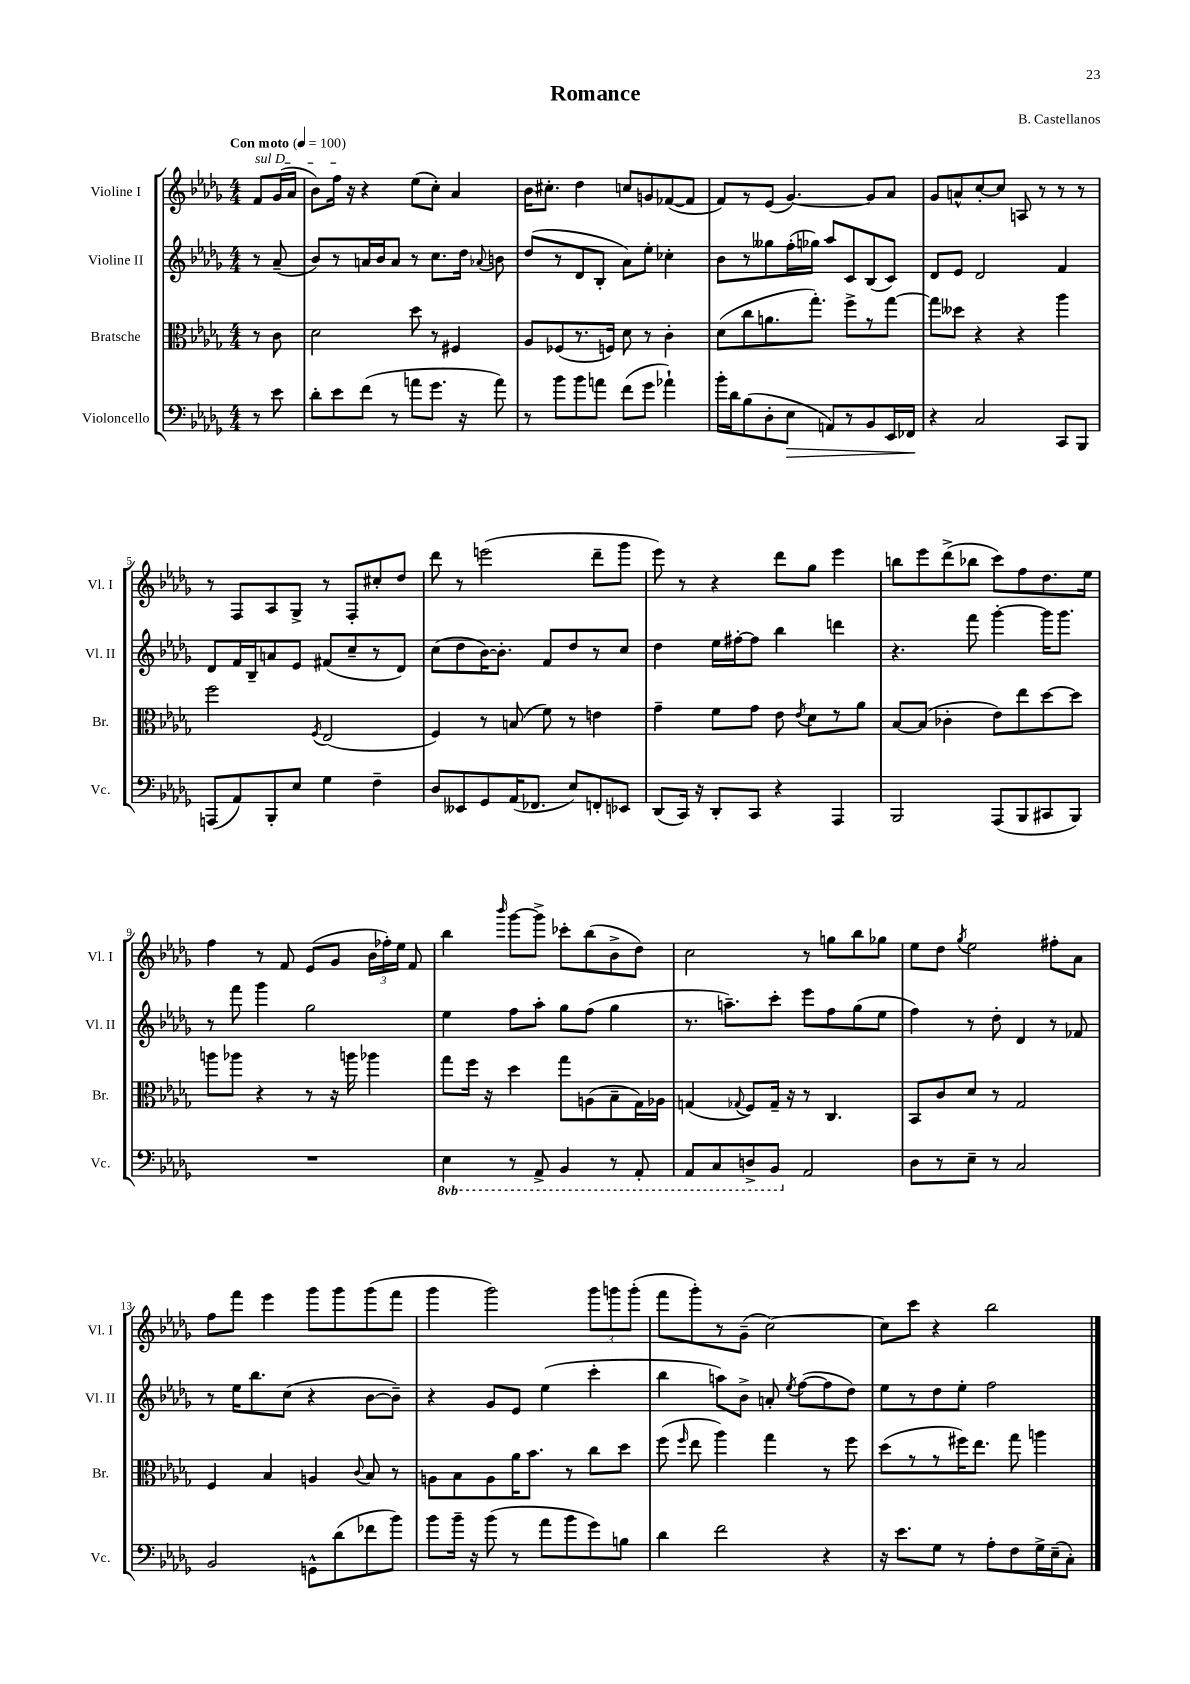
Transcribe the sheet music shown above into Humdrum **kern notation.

**kern	**dynam	**kern	**kern	**kern
*part4	*part4	*part3	*part2	*part1
*staff4	*staff4	*staff3	*staff2	*staff1
*I"Violoncello	*	*I"Bratsche	*I"Violine II	*I"Violine I
*I'Vc.	*	*I'Br.	*I'Vl. II	*I'Vl. I
*clefF4	*	*clefC3	*clefG2	*clefG2
*k[b-e-a-d-g-]	*	*k[b-e-a-d-g-]	*k[b-e-a-d-g-]	*k[b-e-a-d-g-]
*M4/4	*	*M4/4	*M4/4	*M4/4
*MM100	*	*MM100	*MM100	*MM100
=	=	=	=	=
!	!	!	!	!LO:TX:a:B:t=Con moto
!	!	!	!	!LO:TX:a:i:t=sul D
8r	.	8r	8r	8f/L
8e-\	.	8c\	(8a-~/	(16g-/L
.	.	.	.	16a-/JJ
=1	=1	=1	=1	=1
8d-'\L	.	2d-\	8b-/L)	8b-\L)
8e-\	.	.	8r	16ff\Jk
.	.	.	.	16r
(8f\J	.	.	16an/L	4r
.	.	.	16b-/J	.
8r	.	.	8a/J	.
8an\L	.	8dd-\	8r	(8ee-\L
8.g-\J	.	8r	8.cc\L	8cc'\J)
.	.	4F#X/	.	4a-/
16r	.	.	16dd-\Jk	.
.	.	.	8qqa-X/	.
8a\)	.	.	8bn\	.
=2	=2	=2	=2	=2
8r	.	8A-/L	(8dd-/L	16b-\KL
.	.	.	.	8.cc#X'\J
8b-\L	.	(8F-X/	8r	.
8b-\	.	8.r	8d-/	4dd-\
8an\J	.	.	8B-'/J	.
.	.	16Fn/Jk)	.	.
(8f\L	.	8d-\	8a-\L)	8ccn/L
8g-\J	.	8r	8ee-'\J	8gn/
4a-X`\)	.	4c'\	4cc-X'\	([8f-X/
.	.	.	.	8f-/J]
=3	=3	=3	=3	=3
16b-'\LL	.	(8d-\L	8b-\L	8f/L)
16d-\J	.	.	.	.
(8B-\	.	8cc\	8r	8r
8D-'\	.	8.an\	8gg--X\	(8e-/J
!	!LO:HP:b	!	!	!
8E-\J	>	.	(16ff'\L	[4.g-/)
.	.	8.gg-'\J)	16gg-X\JJ)	.
8AAn/L)	.	.	8aa-/L	.
8r	.	8ff^\L	8c/	.
8BB-/	.	8r	(8B-/	8g-/L]
16EE-/L	.	[8gg-\J	8c/J)	8a-/J
16FF-X/JJ	.	.	.	.
.	]	.	.	.
=4	=4	=4	=4	=4
4r	.	8gg-\L]	8d-/L	8g-/L
.	.	8dd--X\J	8e-/J	8an^^/
2C/	.	4r	2d-/	[8cc'/
.	.	.	.	8cc/J]
.	.	4r	.	8An/
.	.	.	.	8r
8CC/L	.	4aa-\	4f/	8r
8BBB-/J	.	.	.	8r
!!LO:LB:g=z
=5	=5	=5	=5	=5
(8AAAn/L	.	2ff\	8d-/L	8r
8AA-/)	.	.	16f/L	8F/L
.	.	.	16B-~/J	.
8BBB-'/	.	.	8an/	8A-/
8E-/J	.	.	8e-/J	8G-^/J
.	.	8qF/	.	.
4G-\	.	(2E-/	(8f#X/L	8r
.	.	.	8cc~/	8F'/L
4F~\	.	.	8r	8cc#X'/
.	.	.	8d-/J)	8dd-/J
=6	=6	=6	=6	=6
8D-/L	.	4F/)	(8cc\L	8ddd-\
8EE--X/	.	.	8dd-\	8r
8GG-/	.	8r	[16b-\K)	(2eeen\
.	.	.	8.b-'\J]	.
(16AA-/K	.	(8Bn/	.	.
8.FF-X/J	.	.	.	.
.	.	8f\)	8f/L	.
8E-/L)	.	8r	8dd-/	.
8FFn'/	.	4en\	8r	8ddd-~\L
8EE-X/J	.	.	8cc/J	8ggg-\J
=7	=7	=7	=7	=7
(8DD-/L	.	4g-~\	4dd-\	8eee-\)
16CC/Jk)	.	.	.	8r
16r	.	.	.	.
8DD-'/L	.	8f\L	16ee-\LL	4r
.	.	.	[16ff#X'\J	.
8CC/J	.	8g-\J	8ff#\J]	.
4r	.	8e-\	4bb-\	8ddd-\L
.	.	8qe-/	.	.
.	.	8d-\L	.	8gg-\J
4AAA-/	.	8r	4dddn\	4eee-\
.	.	8a-\J	.	.
=8	=8	=8	=8	=8
2BBB-/	.	[8B-/L	4.r	8bbn\L
.	.	(8B-/J]	.	8eee-\
.	.	4c-X'\	.	(8ddd-^\
.	.	.	8fff\	8bb-X\J
(8AAA-/L	.	8e-\L)	[4ggg-'\	8ccc\L)
8BBB-/	.	8ee-\	.	8ff\
8CC#X/	.	[8dd-\	16ggg-\KL]	8.dd-\
.	.	.	8.ggg-\J	.
8BBB-/J)	.	8dd-\J]	.	.
.	.	.	.	16ee-\Jk
!!LO:LB:g=z
=9	=9	=9	=9	=9
1r	.	8aan\L	8r	4ff\
.	.	8aa-X\J	8fff\	.
.	.	4r	4ggg-\	8r
.	.	.	.	8f/
.	.	8r	2gg-\	(8e-/L
.	.	16r	.	8g-/J
.	.	16aan\	.	.
.	.	4aa-X\	.	24b-\LL
.	.	.	.	24ff-X'\)
.	.	.	.	24ee-\JJ
.	.	.	.	8f/
=10	=10	=10	=10	=10
*8ba	*	*	*	*
4EE-\	.	8gg-\L	4ee-\	4bb-\
.	.	16ff\Jk	.	.
.	.	16r	.	.
.	.	.	.	16qqbbb-/
8r	.	4dd-\	8ff\L	[8ggg-\L
8AAA-^/	.	.	8aa-'\J	8ggg-^\J]
4BBB-/	.	8gg-\L	8gg-\L	8ccc-X'\L
.	.	(8An\	(8ff\J	(8bb-\
8r	.	8B-~\	4gg-\	8b-^\
8AAA-'/	.	16G-\L)	.	8dd-\J)
.	.	16A-X\JJ	.	.
=11	=11	=11	=11	=11
8AAA-/L	.	(4Gn/	8.r	2cc\
8CC/	.	.	.	.
.	.	.	8.aan~\L)	.
.	.	8qqG-X/	.	.
8DDn^/	.	8F/L)	.	.
8BBB-/J	.	16G-~/Jk	8ccc'\J	.
.	.	16r	.	.
*X8ba	*	*	*	*
2AA-/	.	8r	8eee-\L	8r
.	.	4.C/	8ff\	8ggn\L
.	.	.	(8gg-\	8bb-\
.	.	.	8ee-\J	8gg-X\J
=12	=12	=12	=12	=12
8D-\L	.	8BB-/L	4ff\)	8ee-\L
8r	.	8c/	.	8dd-\J
.	.	.	.	8qgg-/
8E-~\J	.	8d-/J	8r	2ee-\
8r	.	8r	8dd-'\	.
2C/	.	2G-/	4d-/	.
.	.	.	8r	8ff#X'\L
.	.	.	8f-X/	8a-\J
!!LO:LB:g=z
=13	=13	=13	=13	=13
2BB-/	.	4F/	8r	8ff\L
.	.	.	16ee-\KL	8fff\J
.	.	.	8.bb-\	.
.	.	4B-/	.	4eee-\
.	.	.	(8cc\J	.
8GGn^^\L	.	4An/	4r	8ggg-\L
(8d-\	.	.	.	8ggg-\
.	.	8qqc/	.	.
8f-X\	.	8B-/	[8b-\L	(8ggg-\
8b-\J)	.	8r	8b-~\J])	8fff\J
=14	=14	=14	=14	=14
8b-\L	.	8An\L	4r	4ggg-\
16b-~\Jk	.	8B-\	.	.
16r	.	.	.	.
(8b-\	.	8A\	8g-/L	2ggg-\)
8r	.	16a-\K	8e-/J	.
.	.	8.b-\J	.	.
8a-\L	.	.	(4ee-\	.
8b-\	.	8r	.	.
8g-\)	.	8cc\L	4ccc'\	12ggg-\L
.	.	.	.	12gggn\
8Bn\J	.	8dd-\J	.	.
.	.	.	.	(12ggg'\J
=15	=15	=15	=15	=15
4d-\	.	(8ff\	4bb-\	8fff\L
.	.	16qqff/	.	.
.	.	8ee-\	.	8ggg-'\)
2f\	.	4aa-\)	8aan\L)	8r
.	.	.	8b-^\J	(8g-~\J
.	.	4gg-\	8an'/	[2cc\)
.	.	.	8qee-/	.
.	.	.	([8ff\L	.
4r	.	8r	8ff\]	.
.	.	8ff\	8dd-\J)	.
=16	=16	=16	=16	=16
16r	.	(8dd-\L	8ee-\L	8cc\L]
8.e-\L	.	.	.	.
.	.	8r	8r	8ccc\J
8G-\J	.	8r	8dd-\	4r
8r	.	16ff#X\K)	8ee-'\J	.
.	.	8.ee-\J	.	.
8A-'\L	.	.	2ff\	2bb-\
8F\	.	8gg-\	.	.
16G-^\L	.	4aan\	.	.
(16E-~\J	.	.	.	.
8C'\J)	.	.	.	.
==	==	==	==	==
*-	*-	*-	*-	*-
